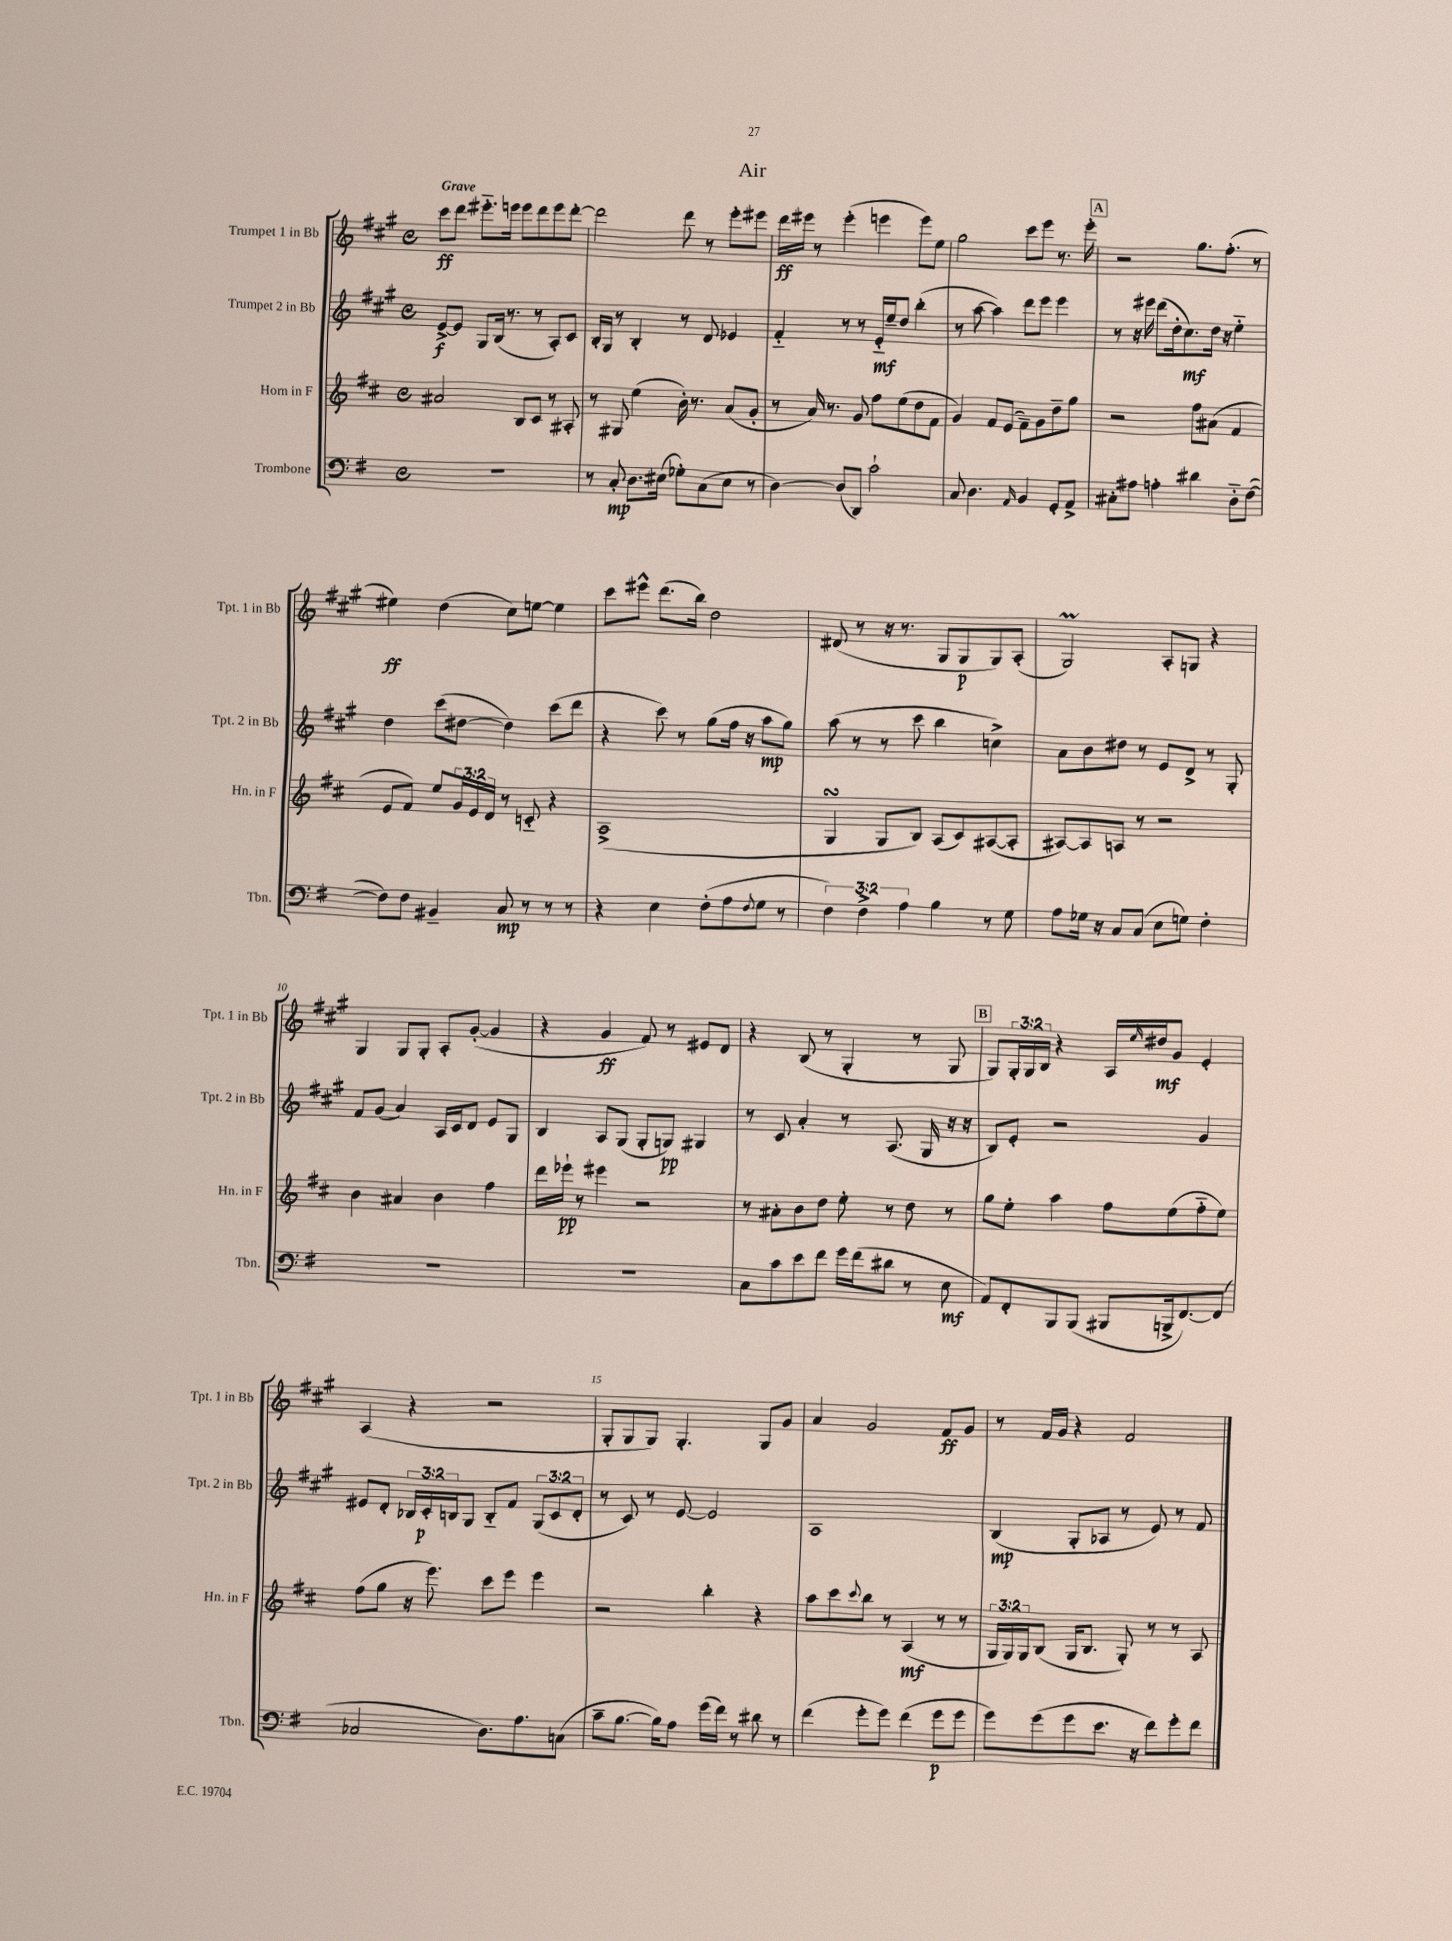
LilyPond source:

\header { title = "Air" }
<<
\new StaffGroup <<
\new Staff = "s0" \with { instrumentName = "Trumpet 1 in Bb" shortInstrumentName = "Tpt. 1 in Bb" } {
    \clef treble \key a \major \defaultTimeSignature \time 4/4 \override Staff.TupletNumber.text = #tuplet-number::calc-fraction-text \tempo "Grave"
    cis'''8\ff d'''8 eis'''8.-_ e'''16 e'''8 d'''8 e'''8 d'''8~-. |
    d'''2 d'''8 r8 e'''8-. eis'''8 |
    d'''16\ff eis'''16 r8 eis'''4-.( e'''4 e'''8) e''8 |
    gis''2 cis'''8 e'''8 r8. e'''16-. |
    \mark \markup { \box "A" } r2 gis''8. fis''8.-.( r8 |
    eis''4\ff) d''4( cis''8) e''8~ e''4 |
    cis'''8 eis'''8-^ d'''8.( b''16) d''2 |
    dis'8( r8 r16 r8. gis8 gis8\p gis8) a8-.( |
    gis2\prall) a8-. g8 r4 |
    gis4 gis8 gis8-. a8-. gis'8~-.( gis'4 |
    r4 gis'4\ff fis'8) r8 eis'8 d'8 |
    r4 b8( r8 gis4-. r8 gis8 |
    \mark \markup { \box "B" } gis8) \tuplet 3/2 { gis16-. gis16 b16 } r4 a16 \grace { e''16 } dis''16\mf gis'8 e'4-. |
    a4( r4 r2 |
    gis8-. gis8 gis8) gis4.-. gis8 gis'8 |
    a'4 gis'2 fis'8\ff gis'8 |
    r8 fis'16 gis'16 r4 fis'2 \bar "|." |
}
\new Staff = "s1" \with { instrumentName = "Trumpet 2 in Bb" shortInstrumentName = "Tpt. 2 in Bb" } {
    \clef treble \key a \major \defaultTimeSignature \time 4/4 \override Staff.TupletNumber.text = #tuplet-number::calc-fraction-text
    e'8~->\f e'8 gis8 b16( r8. r8 a8-.) cis'8 |
    b16-. gis16 r8 b4-. r8 d'8 ees'4 |
    fis'4-_ r8 r8 e'16-_\mf e''16-- d''8 b''4-.( |
    r8 a''8~ a''4) d'''8 e'''8 e'''4 |
    \mark \markup { \box "A" } r8 r16 eis'''16 d'''8( d''16-. cis''8.\mf) d''16 r16 e''4-_ |
    d''4 cis'''8( dis''8~ dis''4) cis'''8( d'''8 |
    r4 cis'''8) r8 gis''8( fis''16 r16 a''8\mp gis''8) |
    a''8( r8 r8 cis'''8 b''4 c''4->) |
    a'8 b'8 dis''8 r8 e'8 d'8-> r8 gis8-. |
    fis'8 gis'8( a'4) a16 cis'16 d'8 e'8 gis8 |
    b4 a8 gis8( gis8-. g8\pp) gis4 |
    r8 cis'8 a'4-. r8 a8.( gis16 r16 r16 |
    \mark \markup { \box "B" } b8) e'8-. r2 gis'4 |
    eis'8 d'8-. \tuplet 3/2 { bes16 cis'16-.\p b16 } gis8 b8-_ fis'8 \tuplet 3/2 { gis8( cis'8 d'8-. } |
    r8 cis'8) r8 e'8~ e'2 |
    a1 |
    b4\mp( gis8-. aes8 r8 e'8) r8 fis'8 \bar "|." |
}
\new Staff = "s2" \with { instrumentName = "Horn in F" shortInstrumentName = "Hn. in F" } {
    \clef treble \key d \major \defaultTimeSignature \time 4/4 \override Staff.TupletNumber.text = #tuplet-number::calc-fraction-text
    ais'2 b8 cis'8 r8 ais8-. |
    r8 gis8 e''4( b'16-.) r8. a'8( g'8-. |
    r8 a'16) r8. g'8 fis''8 e''8( d''8 fis'8 |
    g'4) fis'8 e'8( fis'8--) g'8 d''8-- g''8 |
    \mark \markup { \box "A" } r2 fis''8 ais'8( fis'4 |
    e'8 fis'8) e''8 \tuplet 3/2 { g'16 e'16 d'16 } r8 c'8-_ r4 |
    a1->( |
    g4\turn g8 b8) a8( cis'8) ais8~( ais8-. |
    ais8~) ais8 a8 r8 r2 |
    b'4 ais'4 b'4 fis''4 |
    d'''16 ees'''16-!\pp r8 eis'''4 r2 |
    r8 ais'8-. b'8 d''8 e''8-. r8 d''8 r8 |
    \mark \markup { \box "B" } g''8 e''8-. a''4 fis''8 e''8( fis''8-_ e''8) |
    fis''8( g''8 r16 e'''8.) cis'''8 e'''8 e'''4 |
    r2 b''4-. r4 |
    a''8 cis'''8 \appoggiatura { cis'''8 } b''8 r8 a4\mf( r8 r8 |
    \tuplet 3/2 { g16 g16) g16 } b8( g16 b8. g8-.) r8 r8 a8 \bar "|." |
}
\new Staff = "s3" \with { instrumentName = "Trombone" shortInstrumentName = "Tbn." } {
    \clef bass \key g \major \defaultTimeSignature \time 4/4 \override Staff.TupletNumber.text = #tuplet-number::calc-fraction-text
    R1 |
    r8 c8-.\mp d8. eis16( ges8-.) c8( eis8 r8 |
    d4~) d8( d,8) c'2-! |
    c8 d4. \grace { a,16 } b,4 g,8-. a,8-> |
    \mark \markup { \box "A" } cis8-. ais8 a4-. dis'4 d8-_ fis8~( |
    fis8) fis8 bis,4-- c8\mp r8 r8 r8 |
    r4 e4 fis8-.( a8 \appoggiatura { fis8 } g8 r8 |
    \tuplet 3/2 { fis4) fis4-> a4 } b4 r8 g8 |
    a8 ges16 r16 c8 c8( e8 g8) fis4-. |
    R1 |
    R1 |
    c8 c'8 e'8 fis'8 g'16 fis'16( dis'8 r8 e8\mf |
    \mark \markup { \box "B" } a,8) fis,8-. b,,8 b,,8( bis,,8 b,,16-> fis,8.~) fis,8( |
    ces2 d8.) a8. c8( |
    c'8-- b8.~ b16) a8 g'16( fis'16) r8 dis'8 r8 |
    fis'4( g'8-. g'8) fis'4( g'8\p g'8 |
    g'8) g'8( g'8 e'8. r16 fis'8) g'8-. fis'8 \bar "|." |
}
>>
>>
\layout { \context { \Score \override BarNumber.break-visibility = ##(#f #t #t) barNumberVisibility = #(every-nth-bar-number-visible 5) } }
